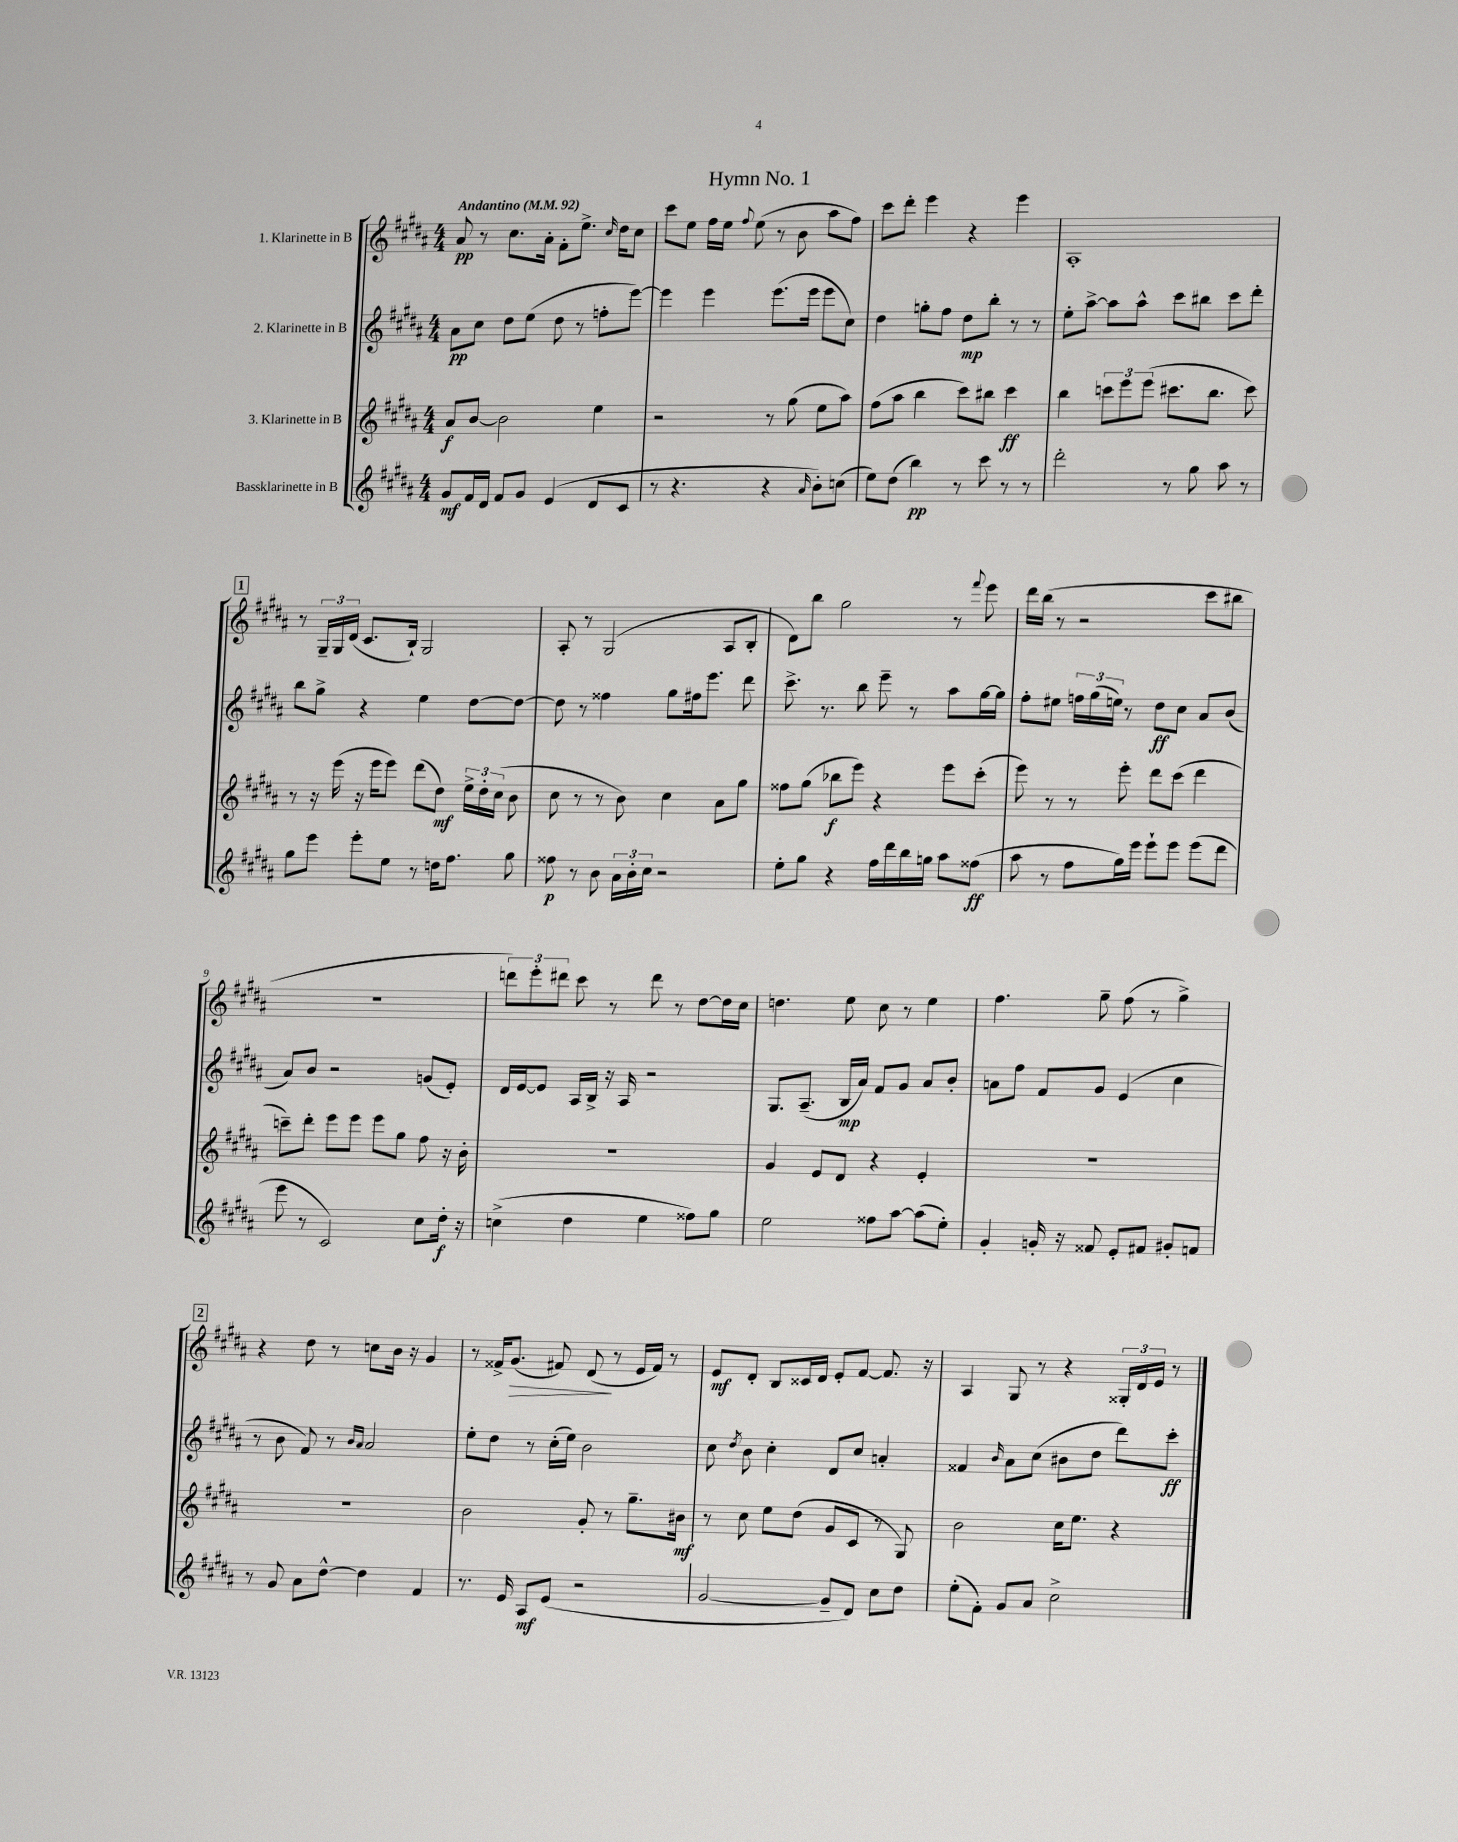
\header { title = "Hymn No. 1" }
<<
\new StaffGroup <<
\new Staff = "s0" \with { instrumentName = "1. Klarinette in B" } {
    \clef treble \key b \major \numericTimeSignature \time 4/4 \tempo "Andantino" 4 = 92
    \autoBeamOff ais'8\pp r8 cis''8.[ ais'16]-. fis'8[-. e''8.]-> \grace { cis''16 } dis''16[ cis''8] |
    cis'''8[ e''8] fis''16[ e''16] \appoggiatura { fis''8 } e''8( r8 b'8 ais''8[ fis''8]) |
    cis'''8[ dis'''8]-. e'''4 r4 e'''4 |
    ais1-. |
    \mark \markup { \box "1" } r8 \tuplet 3/2 { gis16[-- gis16 dis'16]( } cis'8.[ b16]-!) gis2 |
    ais8-. r8 gis2( ais8[ b8]-. |
    dis'8[) b''8] gis''2 r8 \appoggiatura { fis'''8 } e'''8 |
    dis'''16[ b''16]( r8 r2 cis'''8[ bis''8] |
    R1 |
    \tuplet 3/2 { d'''8[) e'''8-. dis'''8] } cis'''8 r8 dis'''8 r8 dis''8[~ dis''16 cis''16] |
    d''4. e''8 cis''8 r8 e''4 |
    fis''4. gis''8-- fis''8( r8 gis''4->) |
    \mark \markup { \box "2" } r4 dis''8 r8 c''8[ b'16] r16 gis'4 |
    r8 fisis'16[-> gis'8.]\>( fis'8) dis'8\!( r8 e'16[ fis'16]) r8 |
    e'8[\mf dis'8]-. b8[ cisis'16 dis'16] e'8[-. fis'8]~ fis'8. r16 |
    ais4 gis8 r8 r4 \tuplet 3/2 { gisis16[-. dis'16 e'16] } r8 \bar "|." |
}
\new Staff = "s1" \with { instrumentName = "2. Klarinette in B" } {
    \clef treble \key b \major \numericTimeSignature \time 4/4
    \autoBeamOff ais'8[\pp cis''8] dis''8[ e''8]( dis''8 r8 f''8[-. e'''8]~) |
    e'''4 e'''4 e'''8.[( e'''16] e'''8[ cis''8]) |
    dis''4 g''8[-. fis''8] dis''8[\mp b''8]-. r8 r8 |
    e''8[-. ais''8]~-> ais''8[ ais''8]-^ cis'''8[ bis''8] cis'''8[ dis'''8]-. |
    \mark \markup { \box "1" } b''8[ gis''8]-> r4 e''4 dis''8[~ dis''8]~ |
    dis''8 r8 fisis''4 gis''8[ fis''16 e'''8.] dis'''8 |
    cis'''8.-> r8. b''8 e'''8-- r8 ais''8[ gis''16~ gis''16] |
    fis''8[-. eis''8] \tuplet 3/2 { f''16[ gis''16( e''16]) } r8 dis''8[\ff cis''8] ais'8[ b'8]( |
    ais'8[) b'8] r2 g'8[( e'8]-.) |
    dis'16[ e'16~ e'8] ais16[ b16]-> r16 ais16 r2 |
    gis8.[ ais8.]--( b16[\mp ais'16]) fis'8[ gis'8] ais'8[ b'8]-. |
    a'8[ fis''8] fis'8[ gis'8] e'4( cis''4 |
    \mark \markup { \box "2" } r8 b'8 fis'8) r8 \grace { b'16[ ais'16] } ais'2 |
    e''8[-. dis''8] r8 cis''16[-.( e''16]) b'2 |
    cis''8 \acciaccatura { dis''8 } b'8 cis''4-. dis'8[ cis''8] a'4-. |
    fisis'4 \grace { b'16 } ais'8[ cis''8]( bis'8[ dis''8] dis'''8[) cis'''8]-.\ff \bar "|." |
}
\new Staff = "s2" \with { instrumentName = "3. Klarinette in B" } {
    \clef treble \key b \major \numericTimeSignature \time 4/4
    \autoBeamOff ais'8[\f b'8]~ b'2 e''4 |
    r2 r8 gis''8( e''8[ ais''8]) |
    fis''8[( ais''8] b''4 cis'''8[) bis''8] cis'''4\ff |
    b''4 \tuplet 3/2 { c'''8[ e'''8 e'''8]( } cis'''8.[ b''8.] cis'''8) |
    \mark \markup { \box "1" } r8 r16 e'''16( r16 e'''16[ e'''8]) dis'''8[( dis''8]\mf) \tuplet 3/2 { e''16[-> dis''16-. cis''16]( } b'8 |
    cis''8 r8 r8 b'8) cis''4 ais'8[ gis''8] |
    fisis''8[ gis''8]( bes''8[\f e'''8]) r4 e'''8[ cis'''8]-.( |
    e'''8) r8 r8 e'''8-. dis'''8[ cis'''8]( dis'''4 |
    c'''8[--) dis'''8]-. e'''8[ e'''8] e'''8[ gis''8] fis''8 r16 b'16-. |
    R1 |
    gis'4 e'8[ dis'8] r4 e'4-. |
    R1 |
    \mark \markup { \box "2" } R1 |
    b'2 gis'8-. r8 gis''8.[-- bis'16]\mf |
    r8 cis''8 e''8[ dis''8]( gis'8[ cis'8] r8 gis8) |
    b'2 cis''16[ e''8.] r4 \bar "|." |
}
\new Staff = "s3" \with { instrumentName = "Bassklarinette in B" } {
    \clef treble \key b \major \numericTimeSignature \time 4/4
    \autoBeamOff gis'8[\mf fis'16 dis'16] fis'8[ gis'8] e'4( dis'8[ cis'8] |
    r8 r4. r4 \grace { ais'16 } b'8[-.) c''8]( |
    e''8[) dis''8]( b''4\pp) r8 cis'''8 r8 r8 |
    dis'''2-. r8 gis''8 ais''8 r8 |
    \mark \markup { \box "1" } gis''8[ e'''8] e'''8[-. e''8] r8 d''16[ fis''8.] gis''8 |
    fisis''8\p r8 b'8 \tuplet 3/2 { ais'16[ b'16-. cis''16] } r2 |
    e''8[-. gis''8] r4 fis''16[ dis'''16 b''16 g''16] ais''8[ fisis''8]\ff( |
    ais''8 r8 fis''8[ gis''16) e'''16] e'''8[-! e'''8] e'''8[( dis'''8] |
    e'''8 r8 cis'2) cis''8[ dis''16]-.\f r16 |
    c''4->( dis''4 e''4 fisis''8[) gis''8] |
    e''2 fisis''8[ ais''8]~ ais''8[( e''8]-.) |
    gis'4-. g'16-. r16 fisis'8 e'8[-. fis'8] gis'8[-. f'8] |
    \mark \markup { \box "2" } r8 gis'8 ais'8[ dis''8]~-^ dis''4 fis'4 |
    r8. e'16 ais8[\mf e'8]( r2 |
    gis'2~ gis'8[-- dis'8]) cis''8[ dis''8] |
    e''8[-.( fis'8]-.) gis'8[ ais'8] cis''2-> \bar "|." |
}
>>
>>
